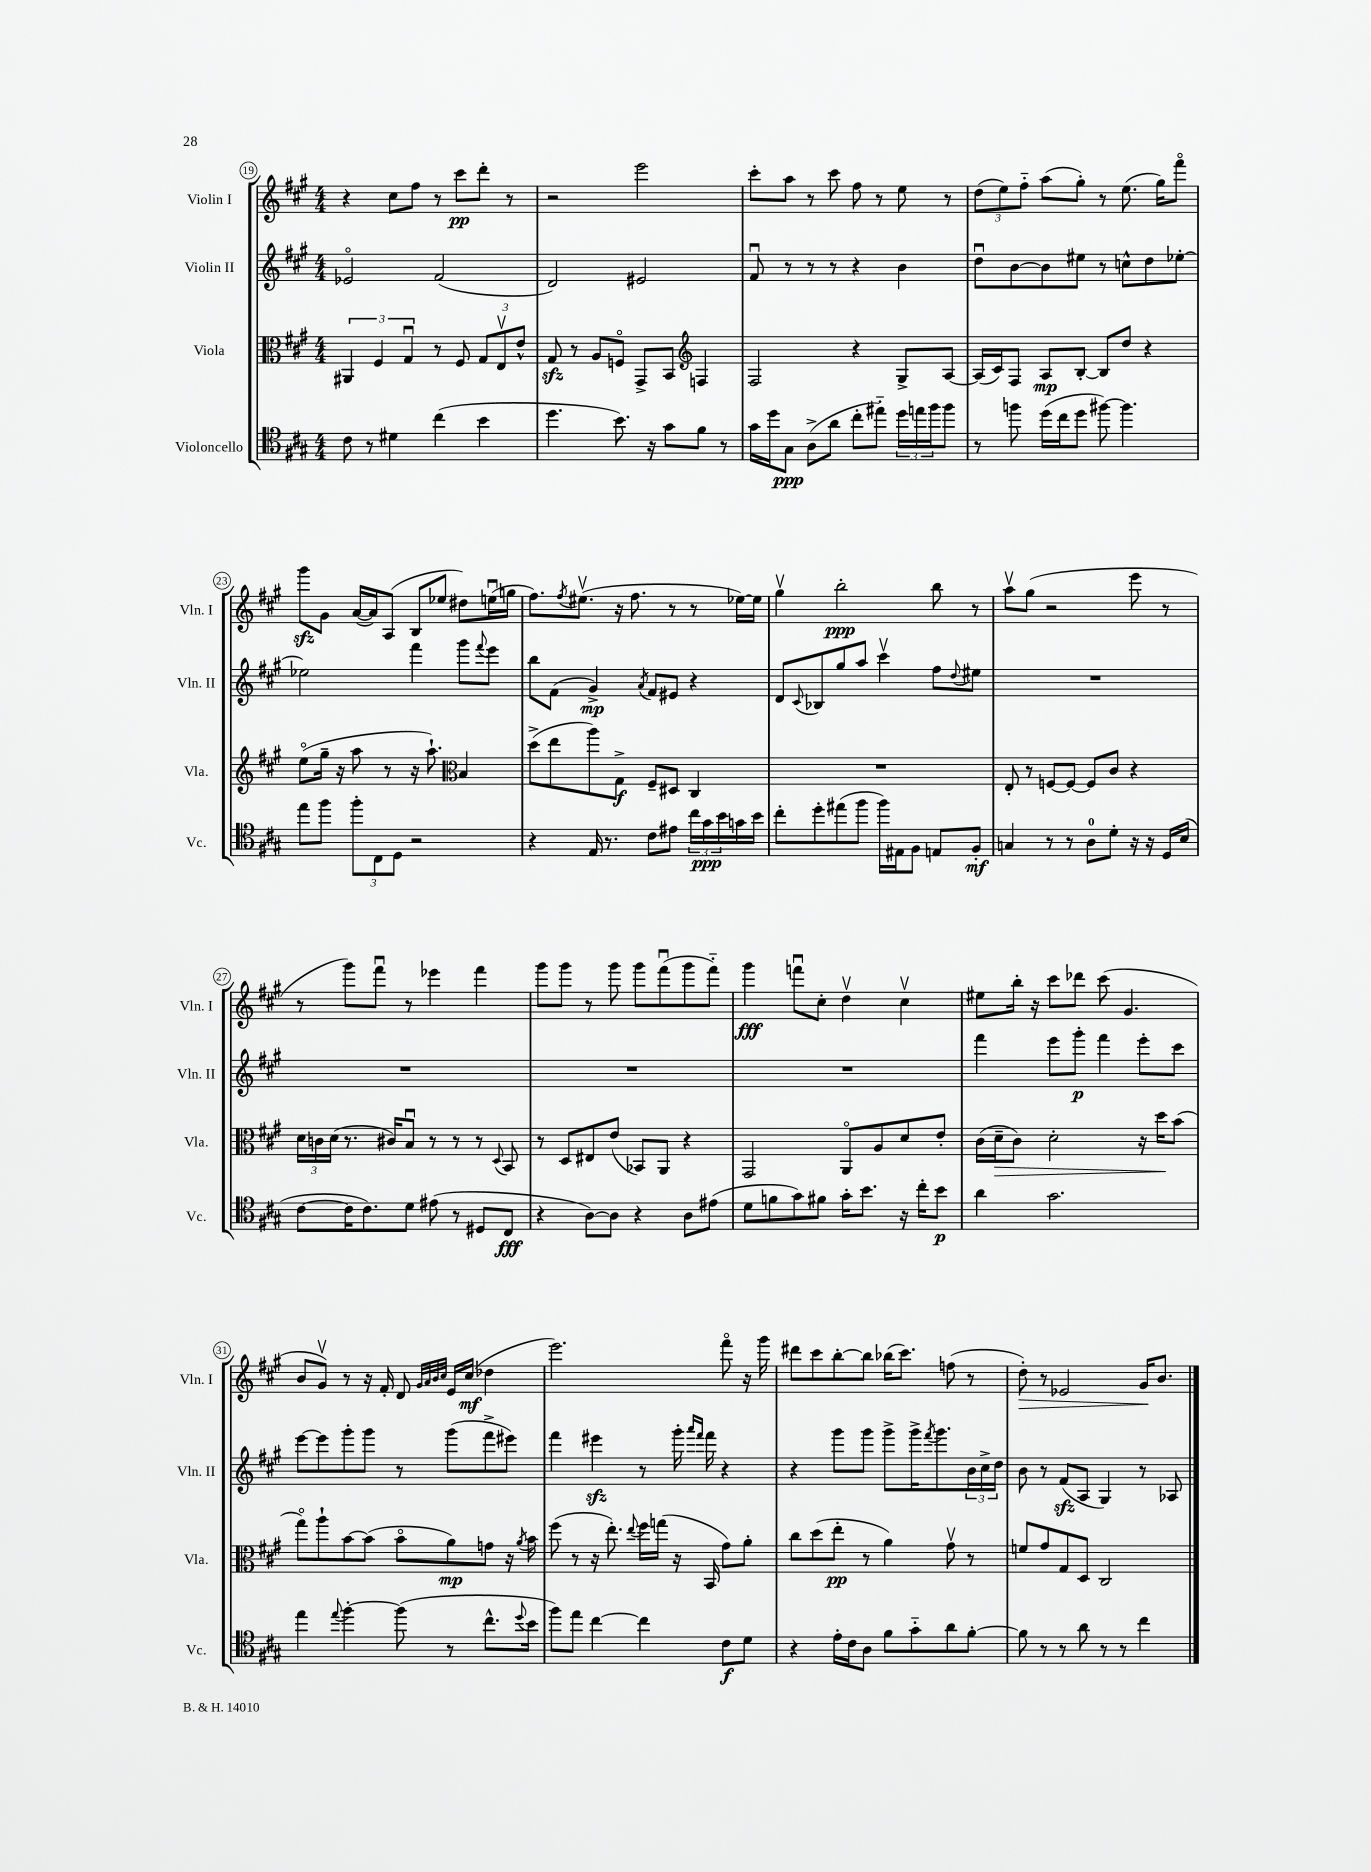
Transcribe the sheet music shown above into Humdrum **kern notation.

**kern	**dynam	**kern	**dynam	**kern	**dynam	**kern	**dynam
*part4	*part4	*part3	*part3	*part2	*part2	*part1	*part1
*staff4	*staff4	*staff3	*staff3	*staff2	*staff2	*staff1	*staff1
*I"Violoncello	*	*I"Viola	*	*I"Violin II	*	*I"Violin I	*
*I'Vc.	*	*I'Vla.	*	*I'Vln. II	*	*I'Vln. I	*
*clefC4	*	*clefC3	*	*clefG2	*	*clefG2	*
*k[f#c#g#]	*	*k[f#c#g#]	*	*k[f#c#g#]	*	*k[f#c#g#]	*
*M4/4	*	*M4/4	*	*M4/4	*	*M4/4	*
=19	=19	=19	=19	=19	=19	=19	=19
8c#\	.	6AA#X/	.	2e-X/	.	4r	.
8r	.	.	.	.	.	.	.
.	.	6F#/	.	.	.	.	.
4d#X\	.	.	.	.	.	8cc#\L	.
.	.	6G#u/	.	.	.	.	.
.	.	.	.	.	.	8ff#\J	.
(4cc#\	.	8r	.	(2f#/	.	8r	.
.	.	8F#/	.	.	.	8ccc#\L	pp
4b\	.	12G#/L	.	.	.	8ddd'\J	.
.	.	12Ev/	.	.	.	.	.
.	.	.	.	.	.	8r	.
.	.	12e^^/J	.	.	.	.	.
=20	=20	=20	=20	=20	=20	=20	=20
4.dd\	.	8G#zz/	.	2d/)	.	2r	.
.	.	8r	.	.	.	.	.
.	.	8A/L	.	.	.	.	.
8.b\)	.	8Fn/J	.	.	.	.	.
.	.	8GG#^/L	.	2e#X/	.	2eee\	.
16r	.	.	.	.	.	.	.
8g#\L	.	8BB/J	.	.	.	.	.
*	*	*clefG2	*	*	*	*	*
8f#\J	.	4Fn/	.	.	.	.	.
8r	.	.	.	.	.	.	.
=21	=21	=21	=21	=21	=21	=21	=21
16g#\LL	.	2F#/	.	8f#u/	.	8ccc#'\L	.
16dd\J	.	.	.	.	.	.	.
8G#\J	ppp	.	.	8r	.	8aa\J	.
(8A^\L	.	.	.	8r	.	8r	.
8a\J	.	.	.	8r	.	8ccc#\	.
8cc#'\L	.	4r	.	4r	.	8ff#\	.
8ee#X\J)	.	.	.	.	.	8r	.
24dd\LL	.	8G#^/L	.	4b\	.	8ee\	.
24een\	.	.	.	.	.	.	.
24ff#\J	.	.	.	.	.	.	.
8ff#\J	.	[8A/J	.	.	.	8r	.
=22	=22	=22	=22	=22	=22	=22	=22
8r	.	(16A/LL]	.	8ddu\L	.	(12dd\L	.
.	.	16c#/J)	.	.	.	.	.
.	.	.	.	.	.	12ee\)	.
8ffn\	.	8F#/J	.	[8b\	.	.	.
.	.	.	.	.	.	12ff#\J	.
(16dd\LL	.	8A/L	mp	8b\]	.	(8aa\L	.
16cc#\J	.	.	.	.	.	.	.
8dd\J	.	[8B'/J	.	8ee#X\J	.	8gg#'\J)	.
[8ff#X\)	.	8B/L]	.	8r	.	8r	.
4.ff#\]	.	8dd/J	.	8ccn^^\L	.	(8.ee\	.
.	.	4r	.	8dd\	.	.	.
.	.	.	.	.	.	16gg#\KL)	.
.	.	.	.	[8ee-X'\J	.	8fff#\J	.
!!LO:LB:g=z
=23	=23	=23	=23	=23	=23	=23	=23
8ee\L	.	(8ee\L	.	2ee-X\]	.	8ggg#zz\L	.
8ff#\J	.	16gg#~\Jk	.	.	.	8g#\J	.
.	.	16r	.	.	.	.	.
12ff#'\L	.	8aa\	.	.	.	([16a/LL	.
.	.	.	.	.	.	16a/J])	.
12C#\	.	.	.	.	.	.	.
.	.	8r	.	.	.	(8A/J	.
12D\J	.	.	.	.	.	.	.
2r	.	16r	.	4fff#\	.	8B/L	.
.	.	8.aa`\)	.	.	.	.	.
.	.	.	.	.	.	8ee-X/J	.
*	*	*clefC3	*	*	*	*	*
.	.	4B/	.	8ggg#\L	.	8dd#X\L)	.
.	.	.	.	8qqfff#/	.	.	.
.	.	.	.	8eee\J	.	(16eenu\L	.
.	.	.	.	.	.	16ggn\JJ	.
=24	=24	=24	=24	=24	=24	=24	=24
4r	.	(8dd^\L	.	8bb\L	.	8.ff#\L)	.
.	.	8ee\	.	(8f#\J	.	.	.
.	.	.	.	.	.	8qff#/	.
.	.	.	.	.	.	(8.ee#Xv\J	.
16E/	.	8aa\)	.	4g#^/)	mp	.	.
8.r	.	.	.	.	.	.	.
.	.	8G#^\J	f	.	.	16r	.
.	.	.	.	.	.	8.ff#\	.
.	.	.	.	8qa/	.	.	.
8c#\L	.	8F#~/L	.	8f#/L	.	.	.
8e#X\J	.	8D#X/J	.	8e#X/J	.	8r	.
24cc#\LL	.	4C#/	.	4r	.	8r	.
24g#\	ppp	.	.	.	.	.	.
24b\	.	.	.	.	.	.	.
16gn\	.	.	.	.	.	[16ee-X\LL)	.
16b\JJ	.	.	.	.	.	16ee-\JJ]	.
=25	=25	=25	=25	=25	=25	=25	=25
8cc#'\L	.	1r	.	8d/L	.	4gg#v\	.
.	.	.	.	8qqc#/	.	.	.
8dd'\	.	.	.	8B-X/	.	.	.
(8ee#X\	.	.	.	8gg#/	.	2bb'\	ppp
8ff#\J	.	.	.	8aa/J	.	.	.
16ff#\LL)	.	.	.	4ccc#v\	.	.	.
16E#X\J	.	.	.	.	.	.	.
8F#\J	.	.	.	.	.	.	.
8En/L	.	.	.	8ff#\L	.	8bb\	.
.	.	.	.	8qqdd/	.	.	.
8F#'/J	mf	.	.	8ee#X\J	.	8r	.
=26	=26	=26	=26	=26	=26	=26	=26
4Gn/	.	8E'/	.	1r	.	8aav\L	.
.	.	8r	.	.	.	(8gg#\J	.
8r	.	[8Fn/L	.	.	.	2r	.
8r	.	8F/J_	.	.	.	.	.
8A\L	.	8F/L]	.	.	.	.	.
8d'\J	.	8c#/J	.	.	.	.	.
16r	.	4r	.	.	.	8eee\	.
16r	.	.	.	.	.	.	.
16D/LL	.	.	.	.	.	8r	.
(16B/JJ	.	.	.	.	.	.	.
!!LO:LB:g=z
=27	=27	=27	=27	=27	=27	=27	=27
[8c#\L	.	24d\LL	.	1r	.	8r	.
.	.	24cn\	.	.	.	.	.
.	.	(24d\JJ	.	.	.	.	.
16c#\K]	.	8.r	.	.	.	8ggg#\L)	.
8.c#\)	.	.	.	.	.	.	.
.	.	.	.	.	.	8fff#u\J	.
.	.	16c#X/KL)	.	.	.	.	.
8d\J	.	8Bu/J	.	.	.	8r	.
(8e#X\	.	8r	.	.	.	4eee-X\	.
8r	.	8r	.	.	.	.	.
8D#X/L	.	8r	.	.	.	4fff#\	.
.	.	8qqD/	.	.	.	.	.
8C#/J	fff	8BB/	.	.	.	.	.
=28	=28	=28	=28	=28	=28	=28	=28
4r	.	8r	.	1r	.	8ggg#\L	.
.	.	8D/L	.	.	.	8ggg#\J	.
[8A\L)	.	8E#X/	.	.	.	8r	.
8A\J]	.	(8e/J	.	.	.	8ggg#\	.
4r	.	8BB-X/L)	.	.	.	8ggg#\L	.
.	.	8AA/J	.	.	.	(8fff#u\	.
8A\L	.	4r	.	.	.	8ggg#\	.
(8e#X\J	.	.	.	.	.	8fff#\J)	.
=29	=29	=29	=29	=29	=29	=29	=29
8d\L	.	2GG#/	.	1r	.	4ggg#\	fff
8fn\	.	.	.	.	.	.	.
8g#\)	.	.	.	.	.	8fffnu\L	.
8f#X\J	.	.	.	.	.	8cc#'\J	.
16g#'\KL	.	8AA/L	.	.	.	4ddv\	.
8.b\J	.	.	.	.	.	.	.
.	.	8A/	.	.	.	.	.
16r	.	8d/	.	.	.	4cc#v\	.
16cc#'\KL	.	.	.	.	.	.	.
8b\J	p	8e'/J	.	.	.	.	.
=30	=30	=30	=30	=30	=30	=30	=30
4a\	.	(16c#\LL	.	4fff#\	.	8ee#X\L	.
!	!	!	!LO:HP:b	!	!	!	!
.	.	16d~\J	>	.	.	.	.
.	.	8c#\J)	.	.	.	16bb'\Jk	.
.	.	.	.	.	.	16r	.
2.g#\	.	2d'\	.	8eee\L	.	8ccc#\L	.
.	.	.	.	8ggg#'\J	p	8ddd-X\J	.
.	.	.	.	4fff#\	.	(8ccc#\	.
.	.	.	.	.	.	4.g#/	.
.	.	16r	.	8eee'\L	.	.	.
.	.	16dd\KL	.	.	.	.	.
.	.	(8b\J	]	8ccc#\J	.	.	.
!!LO:LB:g=z
=31	=31	=31	=31	=31	=31	=31	=31
4ee\	.	8gg#\L)	.	[8eee\L	.	8b/L	.
.	.	8aa`\	.	8eee\]	.	8g#v/J)	.
8qqee/	.	.	.	.	.	.	.
[4ff#'\	.	[8b\	.	8ggg#'\	.	8r	.
.	.	(8b\J]	.	8ggg#\J	.	16r	.
.	.	.	.	.	.	16f#'/	.
(8ff#\]	.	8b\L	.	8r	.	8d/	.
.	.	.	.	.	.	32qqg#/LLL	.
.	.	.	.	.	.	32qqa/	.
.	.	.	.	.	.	32qqb/	.
.	.	.	.	.	.	32qqcc#/JJJ	.
8r	.	8a\)	mp	(8ggg#\L	.	16e/LL	.
.	.	.	.	.	.	(16cc#/JJ	mf
8.cc#^^\L	.	8gn\J	.	8fff#^\	.	4dd-X\	.
.	.	16r	.	8eee#X\J)	.	.	.
8qqdd/	.	8qa/	.	.	.	.	.
16b\Jk	.	16b\	.	.	.	.	.
=32	=32	=32	=32	=32	=32	=32	=32
8ff#\L)	.	(8ff#\	.	4fff#\	.	2.eee\)	.
8ee\J	.	8r	.	.	.	.	.
[4cc#\	.	16r	.	4eee#Xzz\	.	.	.
.	.	8.ee'\)	.	.	.	.	.
.	.	8qqee/	.	.	.	.	.
4cc#\]	.	16ff#\LL	.	8r	.	.	.
.	.	(16ggn\JJ	.	.	.	.	.
.	.	16r	.	16ggg#'\	.	.	.
.	.	.	.	16qqaaa/LL	.	.	.
.	.	.	.	16qqfff#/JJ	.	.	.
.	.	16BB/	.	16fff#\	.	.	.
8c#\L	f	8g#\L)	.	4r	.	8fff#\	.
8d\J	.	8a'\J	.	.	.	16r	.
.	.	.	.	.	.	16ggg#\	.
=33	=33	=33	=33	=33	=33	=33	=33
4r	.	8cc#\L	.	4r	.	8ddd#X\L	.
.	.	(8dd\	.	.	.	8ccc#\	.
16e'\LL	.	8ee'\J	pp	8ggg#\L	.	[8bb'\	.
16c#\J	.	.	.	.	.	.	.
8A\J	.	8r	.	8ggg#\J	.	8bb\J]	.
8f#\L	.	4a\)	.	8ggg#^\L	.	(16bb-X\KL	.
.	.	.	.	.	.	8.ccc#\J)	.
8g#\	.	.	.	16ggg#^\K	.	.	.
.	.	.	.	8qfff#/	.	.	.
.	.	.	.	8.ggg#\	.	.	.
8a\	.	8g#v\	.	.	.	(8ffn\	.
[8f#'\J	.	8r	.	24b\L	.	8r	.
.	.	.	.	24cc#^\	.	.	.
.	.	.	.	24dd\JJ	.	.	.
=34	=34	=34	=34	=34	=34	=34	=34
!	!	!	!	!	!	!	!LO:HP:b
8f#\]	.	8fn/L	.	8b\	.	8dd'\)	>
8r	.	8g#/	.	8r	.	8r	.
8r	.	8G#/	.	(8f#zz/L	.	2e-X/	.
8a\	.	8D/J	.	8A/J	.	.	.
8r	.	2C#/	.	4G#/)	.	.	.
8r	.	.	.	.	.	.	.
4cc#\	.	.	.	8r	.	16g#/KL	.
.	.	.	.	.	.	8.b/J	]
.	.	.	.	8A-X/	.	.	.
==	==	==	==	==	==	==	==
*-	*-	*-	*-	*-	*-	*-	*-
